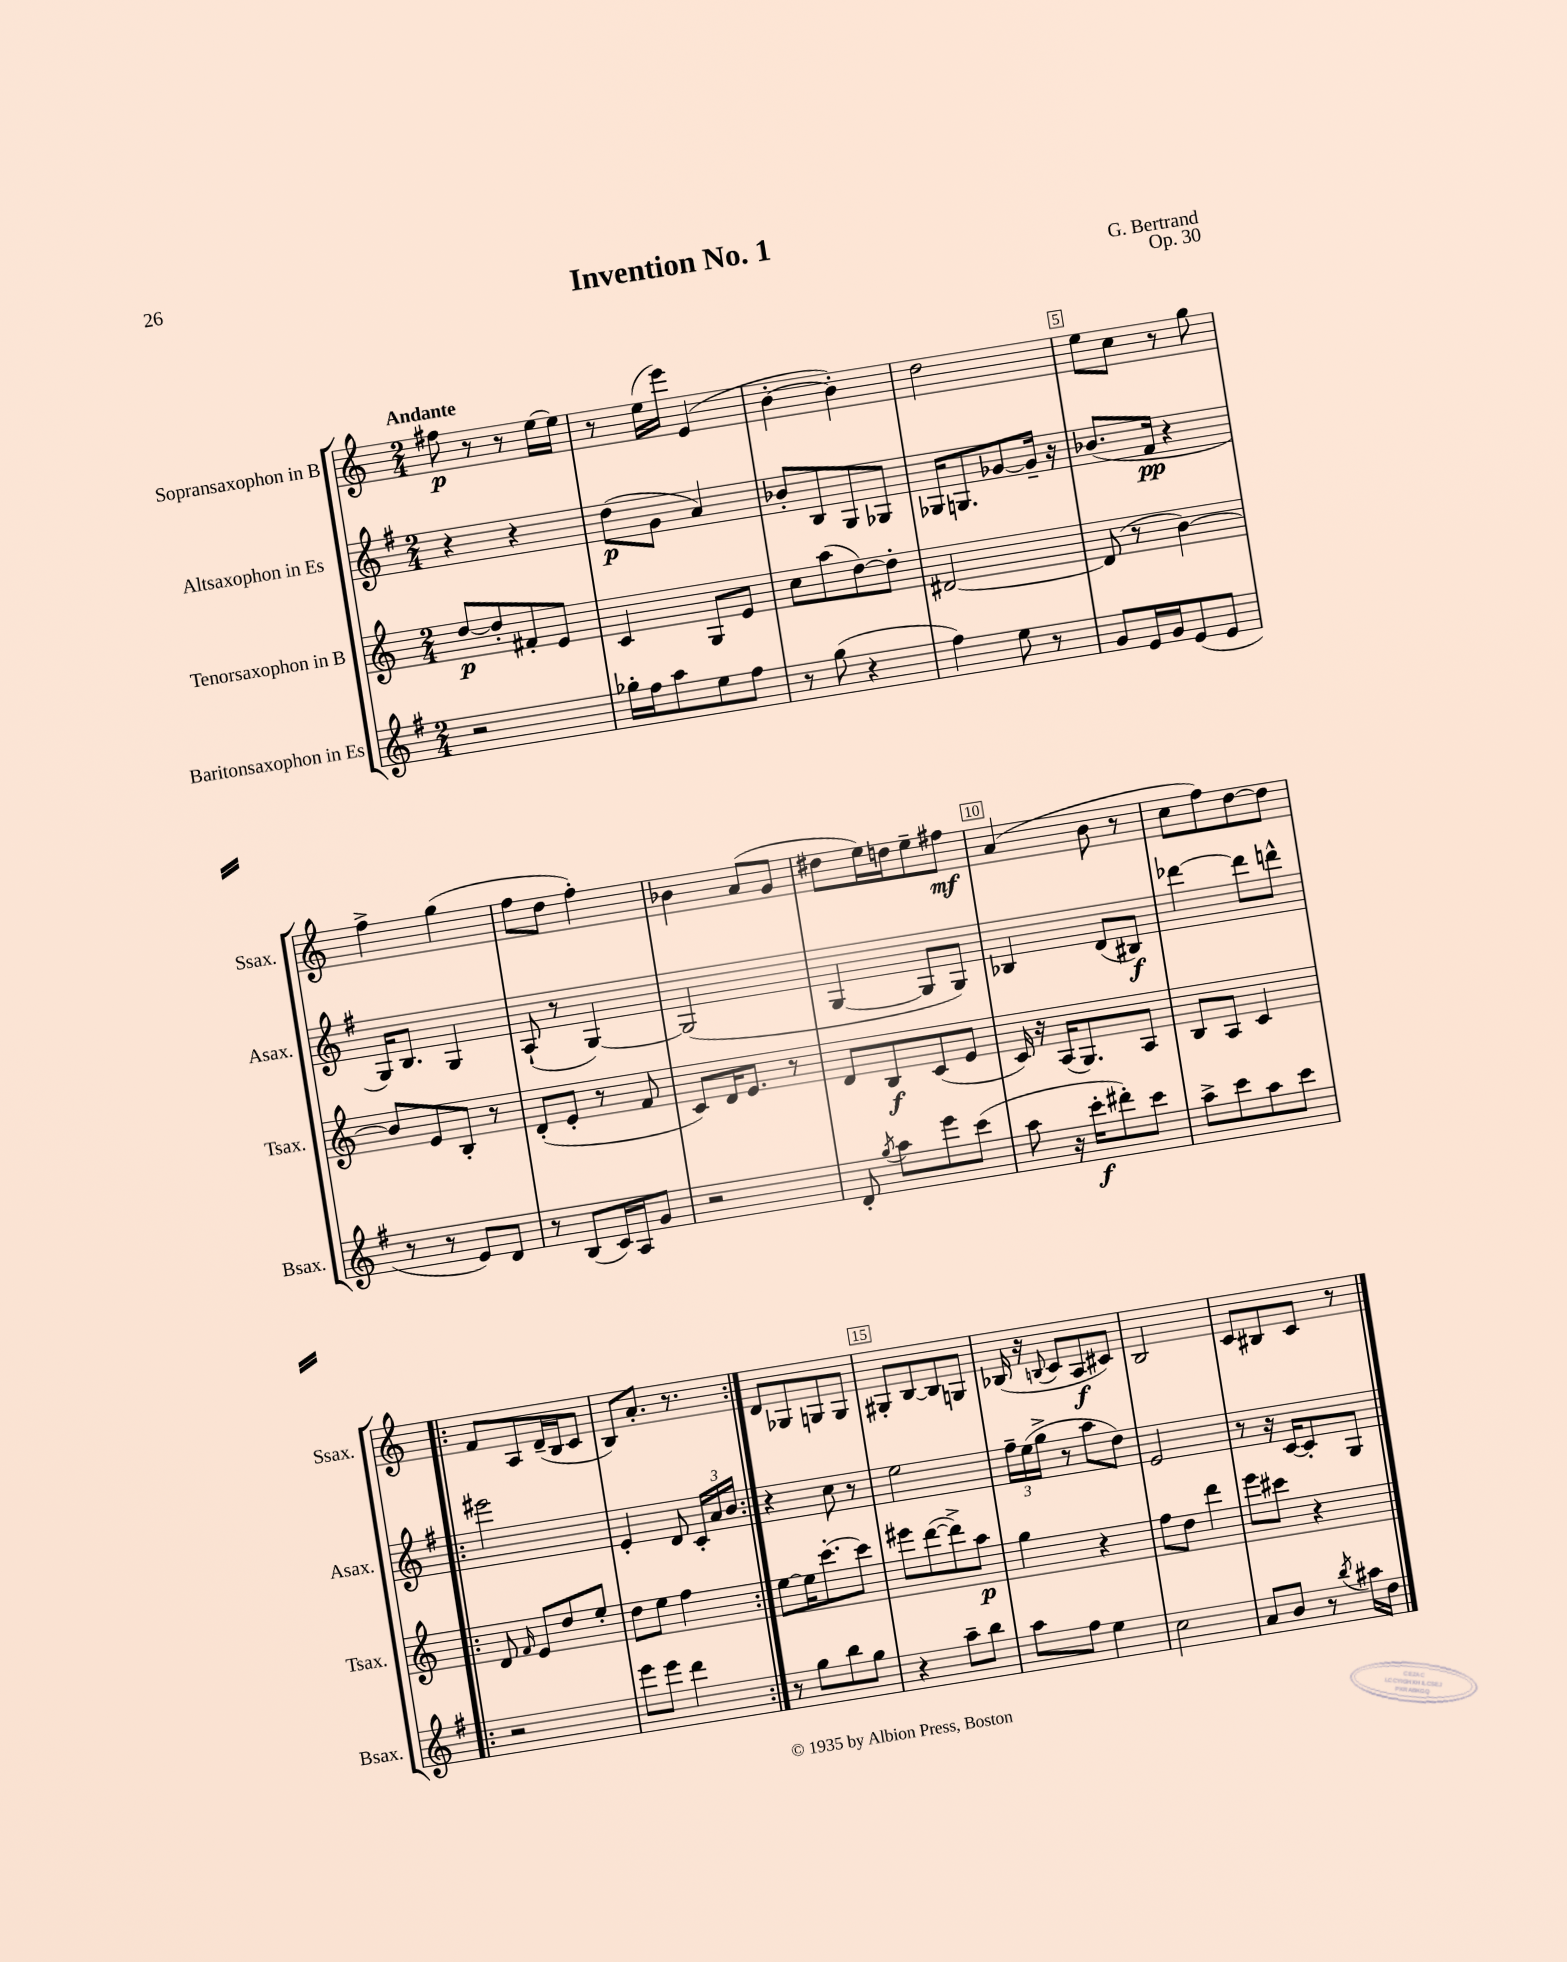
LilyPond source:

\header { title = "Invention No. 1" composer = "G. Bertrand" opus = "Op. 30" }
<<
\new StaffGroup <<
\new Staff = "s0" \with { instrumentName = "Sopransaxophon in B" shortInstrumentName = "Ssax." } {
    \clef treble \key c \major \numericTimeSignature \time 2/4 \tempo "Andante"
    \autoBeamOff fis''8\p r8 r8 e''16[~ e''16] |
    r8 e''16[( e'''16]) e'4( |
    b'4~-. b'4-.) |
    d''2 |
    e''8[ c''8] r8 g''8 |
    f''4-> g''4( |
    f''8[ d''8] f''4-.) |
    bes'4 a'8[( g'8] |
    dis''8[ e''16) d''16 e''8-- fis''8]\mf |
    a'4( b'8 r8 |
    c''8[ f''8) d''8~ d''8] |
    \repeat volta 2 { f'8[ a8 d'16--( b16 c'8] |
    b8[) a'8.]-. r8. | }
    d'8[ ges8 g8 g8] |
    gis8[-. b8~ b8 g8] |
    bes16( r16 \appoggiatura { b8 } c'8[ a8\f cis'8]) |
    b2 |
    c'8[ bis8 c'8] r8 \bar "|." |
}
\new Staff = "s1" \with { instrumentName = "Altsaxophon in Es" shortInstrumentName = "Asax." } {
    \clef treble \key g \major \numericTimeSignature \time 2/4
    \autoBeamOff r4 r4 |
    d''8[\p( g'8] a'4) |
    bes'8[-. b8 g8 ges8] |
    ges16[ g8. ges'8~ ges'16]-- r16 |
    bes'8.[( fis'16]\pp r4 |
    g16[) b8.] g4 |
    a8-!( r8 g4~) |
    g2( |
    g4~ g8[ g8]) |
    bes4 d'8[( bis8]\f) |
    des'''4~ des'''8[ d'''8]-^ |
    \repeat volta 2 { eis'''2 |
    e'4-. d'8 \tuplet 3/2 { c'16[-. a'16 b'16] } | }
    r4 c''8 r8 |
    e''2 |
    \tuplet 3/2 { fis''16[-- e''16( g''16]-> } r8 a''8[ d''8]) |
    e'2 |
    r8 r16 c'16[~ c'8-. g8] \bar "|." |
}
\new Staff = "s2" \with { instrumentName = "Tenorsaxophon in B" shortInstrumentName = "Tsax." } {
    \clef treble \key c \major \numericTimeSignature \time 2/4
    \autoBeamOff d''8[~\p d''8-. fis'8-. e'8] |
    c'4 g8[ e'8] |
    c''8[ a''8( d''8~) d''8]-. |
    dis'2~ |
    dis'8( r8 b'4~) |
    b'8[ e'8 b8]-. r8 |
    d'8[-.( e'8]-. r8 f'8 |
    c'8[) d'16 e'8.] r8 |
    d'8[ b8\f c'8( e'8] |
    c'16) r16 a16[( g8.) a8] |
    b8[ a8] c'4 |
    \repeat volta 2 { d'8 \grace { f'16 } e'8[ d''8 e''8]-. |
    d''8[ e''8] f''4 | }
    e''8[~ e''16 c'''8.~-. c'''8] |
    eis'''8[ d'''8~( d'''8->) a''8]\p |
    g''4 r4 |
    f''8[ d''8] d'''4 |
    e'''8[ cis'''8] r4 \bar "|." |
}
\new Staff = "s3" \with { instrumentName = "Baritonsaxophon in Es" shortInstrumentName = "Bsax." } {
    \clef treble \key g \major \numericTimeSignature \time 2/4
    \autoBeamOff r2 |
    ges''16[-. fis''16 a''8 e''8 fis''8] |
    r8 g''8( r4 |
    fis''4) e''8 r8 |
    g'8[ e'16 g'16 e'8( e'8] |
    r8 r8 e'8[) d'8] |
    r8 b8[( c'16) a16 g'8] |
    r2 |
    d'8-. \acciaccatura { g''8 } a''8[ e'''8 c'''8]( |
    a''8 r16 c'''16[-.\f dis'''8-.) c'''8] |
    a''8[-> c'''8 a''8 c'''8] |
    \repeat volta 2 { r2 |
    e'''8[ e'''8] d'''4 | }
    r8 g''8[ b''8 g''8] |
    r4 a''8[-- b''8] |
    a''8[ fis''8] e''4 |
    c''2 |
    a'8[ b'8] r8 \acciaccatura { b''8 } ais''16[ d''16] \bar "|." |
}
>>
>>
\layout { \context { \Score \override BarNumber.break-visibility = ##(#f #t #t) barNumberVisibility = #(every-nth-bar-number-visible 5) \override BarNumber.stencil = #(make-stencil-boxer 0.1 0.3 ly:text-interface::print) } }
